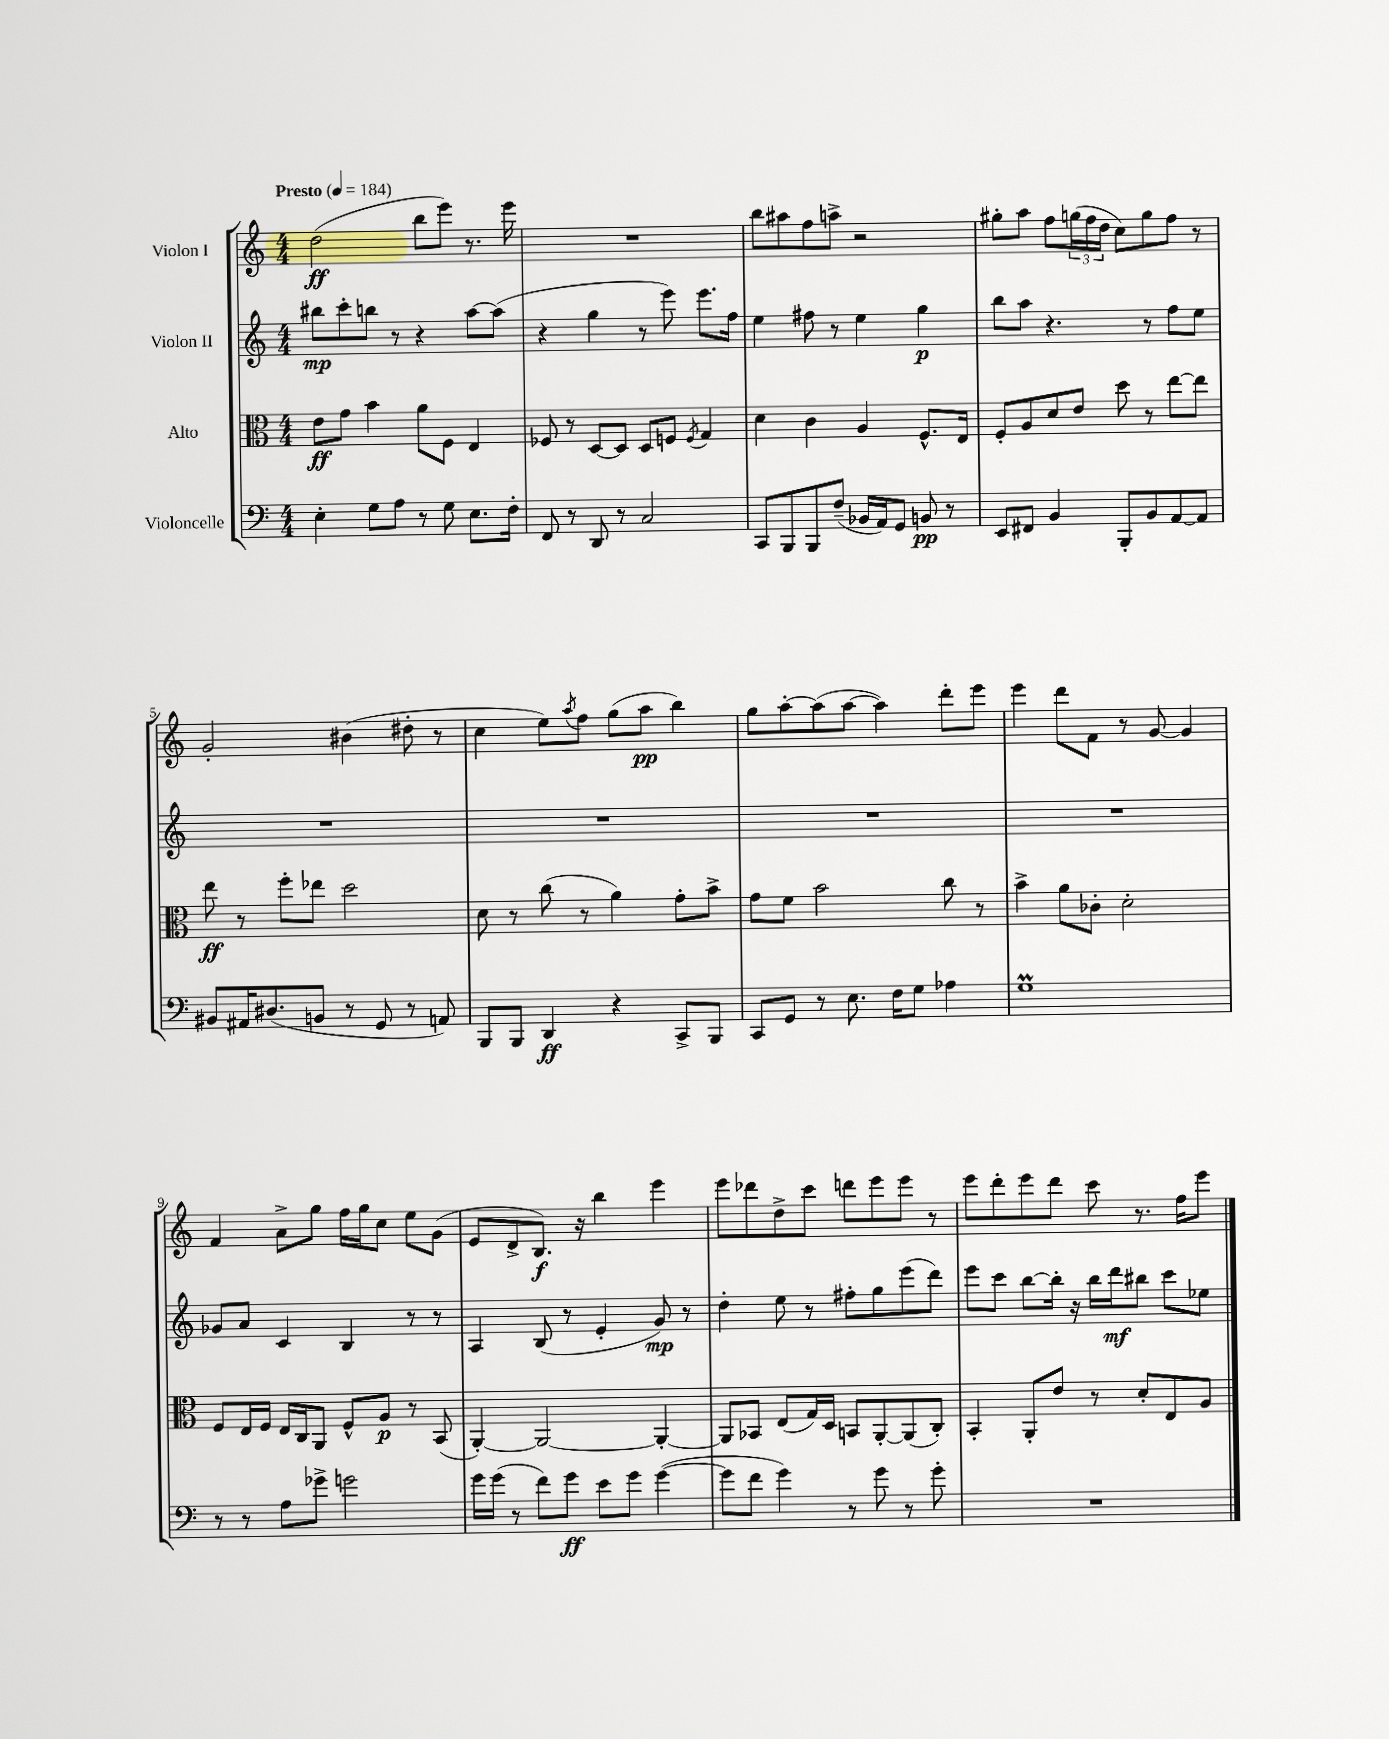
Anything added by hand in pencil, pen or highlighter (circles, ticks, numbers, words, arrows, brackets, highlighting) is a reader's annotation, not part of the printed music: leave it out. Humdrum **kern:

**kern	**kern	**kern	**kern
*staff4	*staff3	*staff2	*staff1
*clefF4	*clefC3	*clefG2	*clefG2
*k[]	*k[]	*k[]	*k[]
*M4/4	*M4/4	*M4/4	*M4/4
*MM184	*MM184	*MM184	*MM184
4E'	8e	8bb#	(2dd
.	8g	8ccc'	.
8G	4b	8bb	.
8A	.	8r	.
8r	8a	4r	8bb
8G	8F	.	8eee)
8.E	4E	[8aa	8.r
.	.	(8aa]	.
16F'	.	.	16eee
=	=	=	=
8FF	8F-	4r	1r
8r	8r	.	.
8DD	[8D	4gg	.
8r	8D]	.	.
2C	8D	8r	.
.	8F	8eee)	.
.	8qF	.	.
.	4G	8.eee	.
.	.	16ff	.
=	=	=	=
8CC	4d	4ee	8bb
8BBB	.	.	8aa#
8BBB	4c	8ff#	8ff
(8F~	.	8r	8aa^
16BB-	4A	4ee	2r
16AA)	.	.	.
8GG	.	.	.
8BB	8.F^^	4gg	.
8r	.	.	.
.	16E	.	.
=	=	=	=
8EE	8F'	8bb	8gg#'
8FF#	8A	8aa	8aa
4BB	8d	4.r	8ff
.	8e	.	(24gg
.	.	.	24ff
.	.	.	24dd
8BBB'	8dd	.	8cc)
8BB	8r	8r	8gg
[8AA	[8ee	8ff	8ff
8AA]	8ee]	8ee	8r
=	=	=	=
8BB#	8ee	1r	2g'
16AA#	8r	.	.
(8.D#	.	.	.
.	8ff'	.	.
8BB	8ee-	.	.
8r	2dd	.	(4b#
8GG	.	.	.
8r	.	.	8dd#'
8AA)	.	.	8r
=	=	=	=
8BBB	8d	1r	4cc
8BBB	8r	.	.
4DD	(8cc	.	8ee)
.	.	.	8qaa
.	8r	.	8ff
4r	4a)	.	(8gg
.	.	.	8aa
8CC^	8g'	.	4bb)
8BBB	8b^	.	.
=	=	=	=
8CC	8g	1r	8gg
8GG	8f	.	[8aa'
8r	2b	.	(8aa]
8.E	.	.	[8aa
.	.	.	4aa])
16F	.	.	.
8G	.	.	.
4A-	8cc	.	8ddd'
.	8r	.	8eee
=	=	=	=
1G	4b^	1r	4eee
.	8a	.	8ddd
.	8c-'	.	8f
.	2d'	.	8r
.	.	.	[8g
.	.	.	4g]
=	=	=	=
8r	8F	8g-	4f
8r	16E	8a	.
.	16F	.	.
8A	16E	4c	8a^
.	16C	.	.
8g-^	8AA	.	8gg
2g	8F^^	4B	16ff
.	.	.	16gg
.	8A	.	8cc
.	8r	8r	8ee
.	(8BB	8r	(8g
=	=	=	=
16g	[4AA')	4A	8e
(16g	.	.	.
8r	.	.	8d^
8f)	2AA_	(8B	8.B)
8g	.	8r	.
.	.	.	16r
8e	.	4e'	4bb
8g	.	.	.
([4g	4AA'_	8g)	4eee
.	.	8r	.
=	=	=	=
8g]	8AA]	4dd'	8eee
8f	8BB-	.	8ddd-
4g)	(8E	8ee	8dd^
.	16G)	8r	8ccc
.	16D	.	.
8r	8BB	8ff#'	8ddd
8g	[8AA'	8gg	8eee
8r	(8AA]	(8eee	8eee
8g'	8C')	8ddd)	8r
=	=	=	=
1r	4BB'	8eee	8eee
.	.	8ccc	8ddd'
.	8AA'	[8bb	8eee
.	8e	16bb']	8ddd
.	.	16r	.
.	8r	16bb	8ccc
.	.	16ddd	.
.	8d'	8bb#	8.r
.	8E	8ccc	.
.	.	.	16ff
.	8A	8ee-	8eee
==	==	==	==
*-	*-	*-	*-
